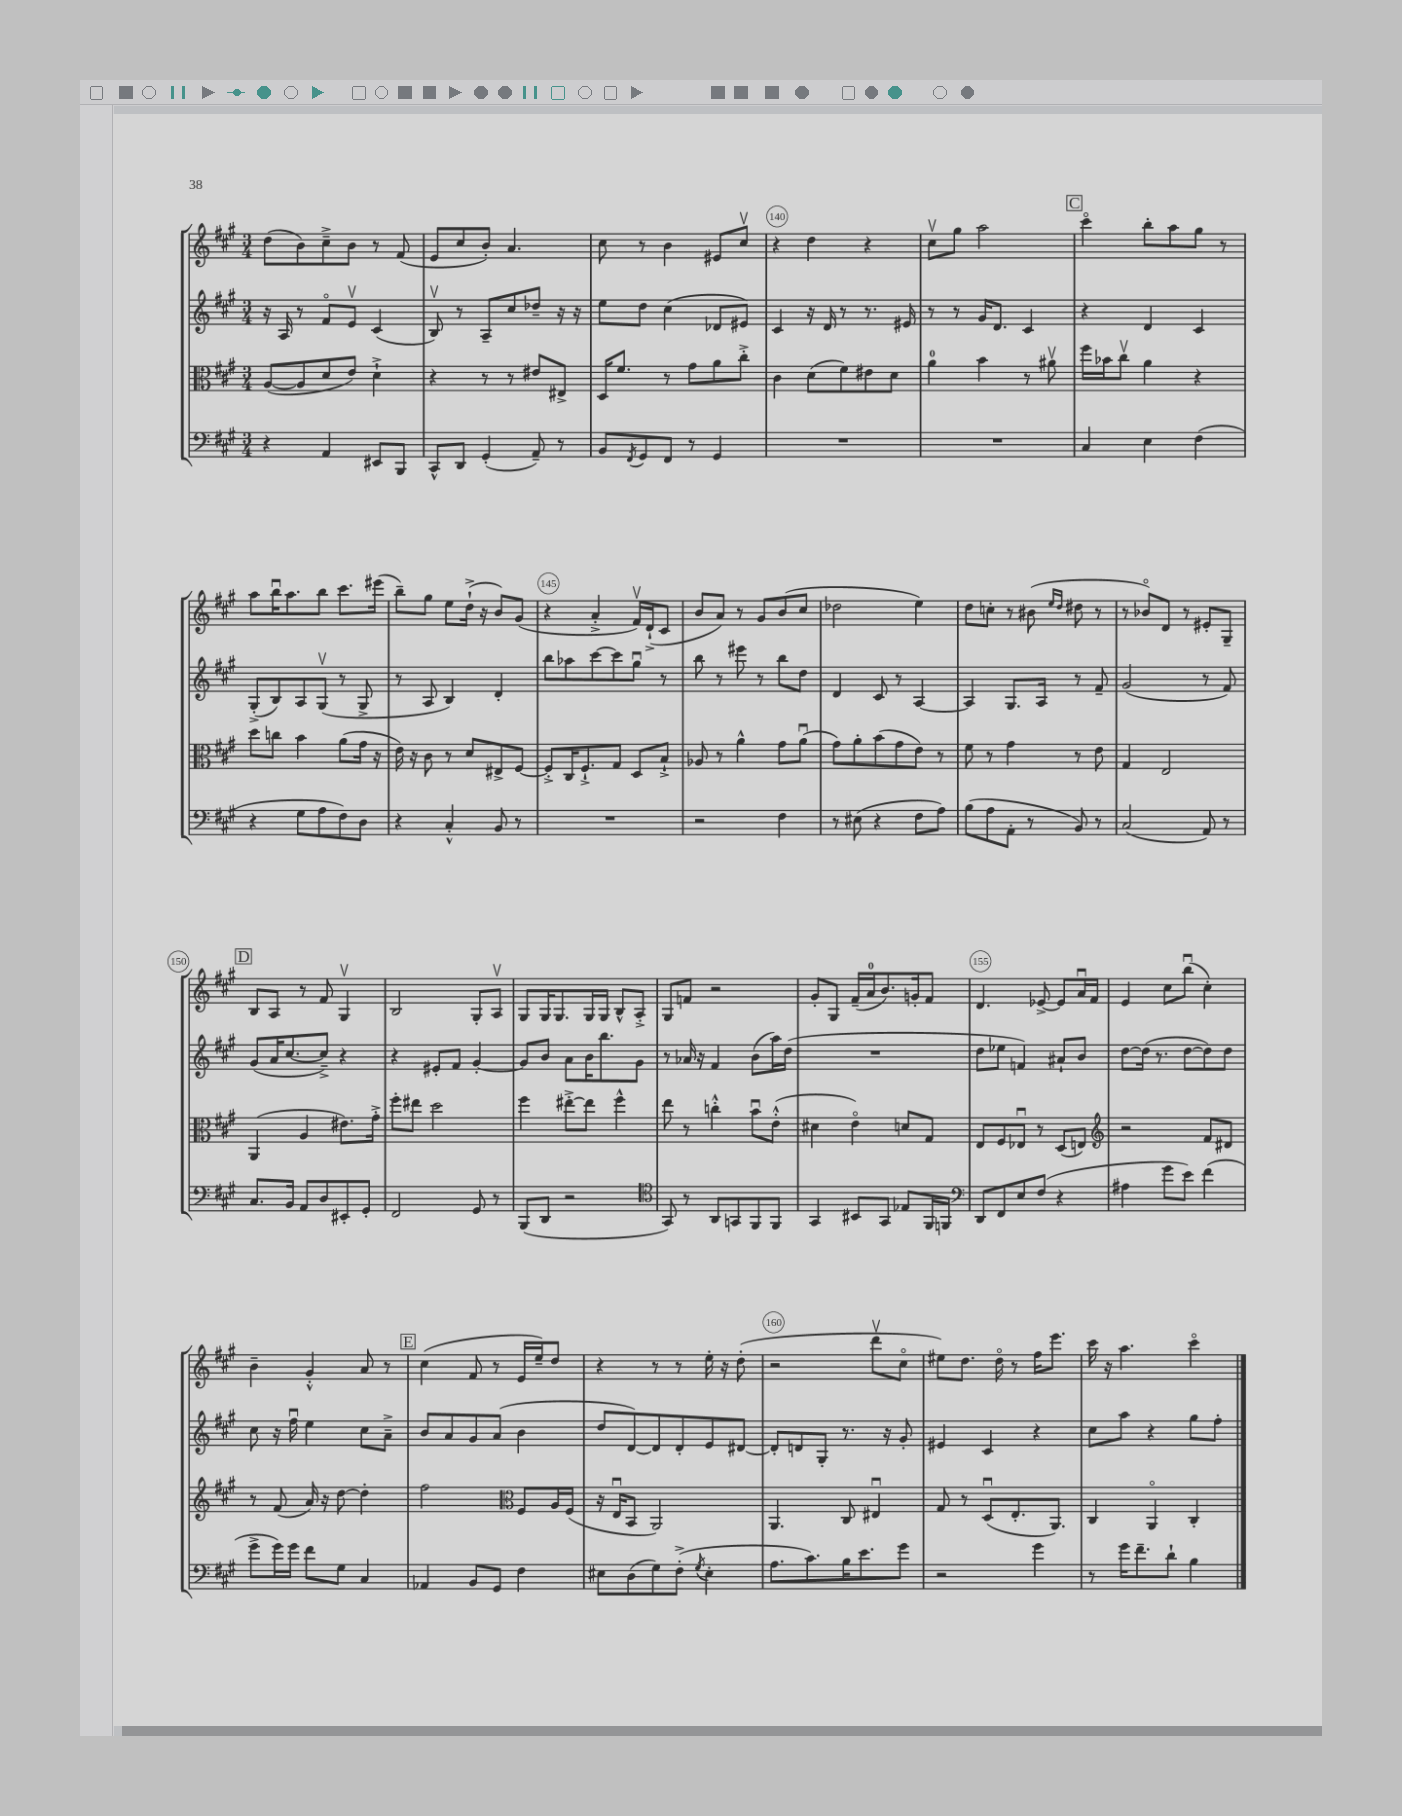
<<
\new StaffGroup <<
\new Staff = "s0" {
    \clef treble \key a \major \numericTimeSignature \time 3/4
    d''8( b'8) cis''8---> b'8 r8 fis'8( |
    e'8 cis''8 b'8-.) a'4. |
    cis''8 r8 b'4 eis'8 cis''8\upbow |
    r4 d''4 r4 |
    cis''8\upbow gis''8 a''2 |
    \mark \markup { \box "C" } cis'''4\flageolet b''8-. a''8 gis''8 r8 |
    a''8 b''16\downbow a''8. b''8 cis'''8. eis'''16( |
    b''8--) gis''8 e''8 d''16-!->( r16 b'8) gis'8( |
    r4 a'4-.-> fis'16\upbow) d'16-!->( cis'8 |
    b'8 a'8) r8 gis'8 b'8( cis''8 |
    des''2 e''4) |
    d''8 c''8-. r8 bis'8( \grace { e''16 d''16 } dis''8 r8 |
    r8 bes'8\flageolet) d'8 r8 eis'8-. gis8-- |
    \mark \markup { \box "D" } b8 a8 r8 fis'8 gis4\upbow |
    b2 gis8-. a8\upbow |
    gis8 gis16 gis8. gis16 gis16 b8-^ a8-.-> |
    gis8 f'8 r2 |
    gis'8-. gis8 fis'16--( a'16-0 b'8.) g'16-. fis'8 |
    d'4. ees'8~-> ees'8 a'16\downbow fis'16 |
    e'4 cis''8 b''8\downbow( cis''4-.) |
    b'4-- gis'4-.-^ a'8 r8 |
    \mark \markup { \box "E" } cis''4( fis'8 r8 e'16 e''16--) d''8 |
    r4 r8 r8 e''16-. r16 d''8-.( |
    r2 d'''8\upbow cis''8\flageolet |
    eis''8) d''8. d''16\flageolet r8 fis''16 e'''8. |
    cis'''16 r16 a''4. cis'''4\flageolet \bar "|." |
}
\new Staff = "s1" {
    \clef treble \key a \major \numericTimeSignature \time 3/4
    r16 a16 r8 fis'8\flageolet e'8\upbow cis'4( |
    b8\upbow) r8 a8-- cis''8 des''8-- r16 r16 |
    e''8 d''8 cis''4( des'8 eis'8) |
    cis'4 r16 d'16 r8 r8. eis'16 |
    r8 r8 gis'16 d'8. cis'4 |
    \mark \markup { \box "C" } r4 d'4 cis'4 |
    gis8-.->( b8) a8 gis8\upbow( r8 gis8-> |
    r8 a8 b4) d'4-. |
    b''8 aes''8 cis'''8~ cis'''8 gis''8\downbow r8 |
    b''8 r8 eis'''8 r8 b''8 d''8 |
    d'4 cis'8 r8 a4~ |
    a4 gis8. a16 r8 fis'8-- |
    gis'2( r8 fis'8) |
    \mark \markup { \box "D" } gis'8( a'16 cis''8.~ cis''8--->) r4 |
    r4 eis'8-. fis'8 gis'4~-. |
    gis'8 b'8 a'8 b'16 b''8. gis'8 |
    r8 aes'16 r16 fis'4 b'8( a''16) d''16( |
    R2. |
    d''8 ees''8 f'4) ais'8-! b'8 |
    d''8~ d''16( r8. d''8~ d''8) d''8 |
    cis''8 r16 fis''16\downbow e''4 cis''8 a'8---> |
    \mark \markup { \box "E" } b'8 a'8 gis'8 a'8( b'4 |
    d''8 d'8~) d'8 d'8-. e'8 dis'8~ |
    dis'8-. d'8 gis8-. r8. r16 gis'8-. |
    eis'4 cis'4 r4 |
    cis''8 a''8 r4 gis''8 fis''8-. \bar "|." |
}
\new Staff = "s2" {
    \clef alto \key a \major \numericTimeSignature \time 3/4
    a8~( a8 d'8 e'8) d'4-!-> |
    r4 r8 r8 eis'8 eis8-> |
    d16 fis'8. r8 gis'8 a'8 cis''8-.-> |
    cis'4 d'8( fis'8) eis'8 d'8 |
    a'4-0 b'4 r8 ais'8\upbow |
    \mark \markup { \box "C" } fis''16 bes'16 cis''8\upbow a'4 r4 |
    d''8 c''8 b'4 a'8( gis'16 r16 |
    e'16) r16 cis'8 r8 d'8 eis8-> fis8~ |
    fis8-.-> cis16 fis8.-!-> gis8 d8 b8-!-> |
    aes8 r8 a'4-^ gis'8 a'8\downbow( |
    gis'8) a'8-. b'8( gis'8 e'8) r8 |
    fis'8 r8 gis'4 r8 e'8 |
    gis4 e2 |
    \mark \markup { \box "D" } a,4( a4 eis'8.) gis'16-.-> |
    fis''8-. eis''8 d''2 |
    fis''4 eis''8~-.-> eis''8 fis''4-^ |
    e''8 r8 c''4-.-^ b'8\downbow e'8-.-^( |
    dis'4 e'4\flageolet) d'8 gis8 |
    e8 fis8 ees8\downbow r8 d8( e8) |
    \clef treble r2 fis'8 dis'8 |
    r8 fis'8( a'16) r16 d''8~ d''4-. |
    \mark \markup { \box "E" } fis''2 \clef alto fis8 a16 fis16( |
    r16 e16\downbow b,8 a,2) |
    a,4. cis8 eis4\downbow |
    gis8 r8 d8\downbow( e8.-. a,8.) |
    cis4 a,4\flageolet cis4-. \bar "|." |
}
\new Staff = "s3" {
    \clef bass \key a \major \numericTimeSignature \time 3/4
    r4 a,4 eis,8 b,,8 |
    cis,8-^ d,8 gis,4-.( a,8--) r8 |
    b,8 \acciaccatura { fis,8 } gis,8 fis,8 r8 gis,4 |
    R2. |
    R2. |
    \mark \markup { \box "C" } cis4 e4 fis4( |
    r4 gis8 a8 fis8) d8 |
    r4 cis4-.-^ b,8 r8 |
    R2. |
    r2 fis4 |
    r8 eis8( r4 fis8 a8) |
    b8( a8 a,8-. r8 b,8) r8 |
    cis2( a,8) r8 |
    \mark \markup { \box "D" } cis8. b,16 a,8 d8 eis,8-. gis,8-. |
    fis,2 gis,8 r8 |
    b,,8( d,8 r2 |
    \clef tenor gis,8) r8 a,8 g,8 fis,8 fis,8 |
    gis,4 bis,8 gis,8 ees8 fis,16 f,16 |
    \clef bass d,8 fis,8 e8 fis8( r4 |
    ais4 gis'8 e'8) fis'4( |
    gis'8-> gis'16) gis'16 fis'8 gis8 cis4 |
    \mark \markup { \box "E" } aes,4 b,8 gis,8 fis4 |
    eis8 d8( gis8) fis8-.->( \acciaccatura { gis8 } eis4-. |
    a8. cis'8.) b16 e'8. gis'8 |
    r2 gis'4 |
    r8 gis'16 fis'8.-- d'8-! b4 \bar "|." |
}
>>
>>
\layout { \context { \Score currentBarNumber = #137 \override BarNumber.break-visibility = ##(#f #t #t) barNumberVisibility = #(every-nth-bar-number-visible 5) \override BarNumber.stencil = #(make-stencil-circler 0.1 0.3 ly:text-interface::print) } }
